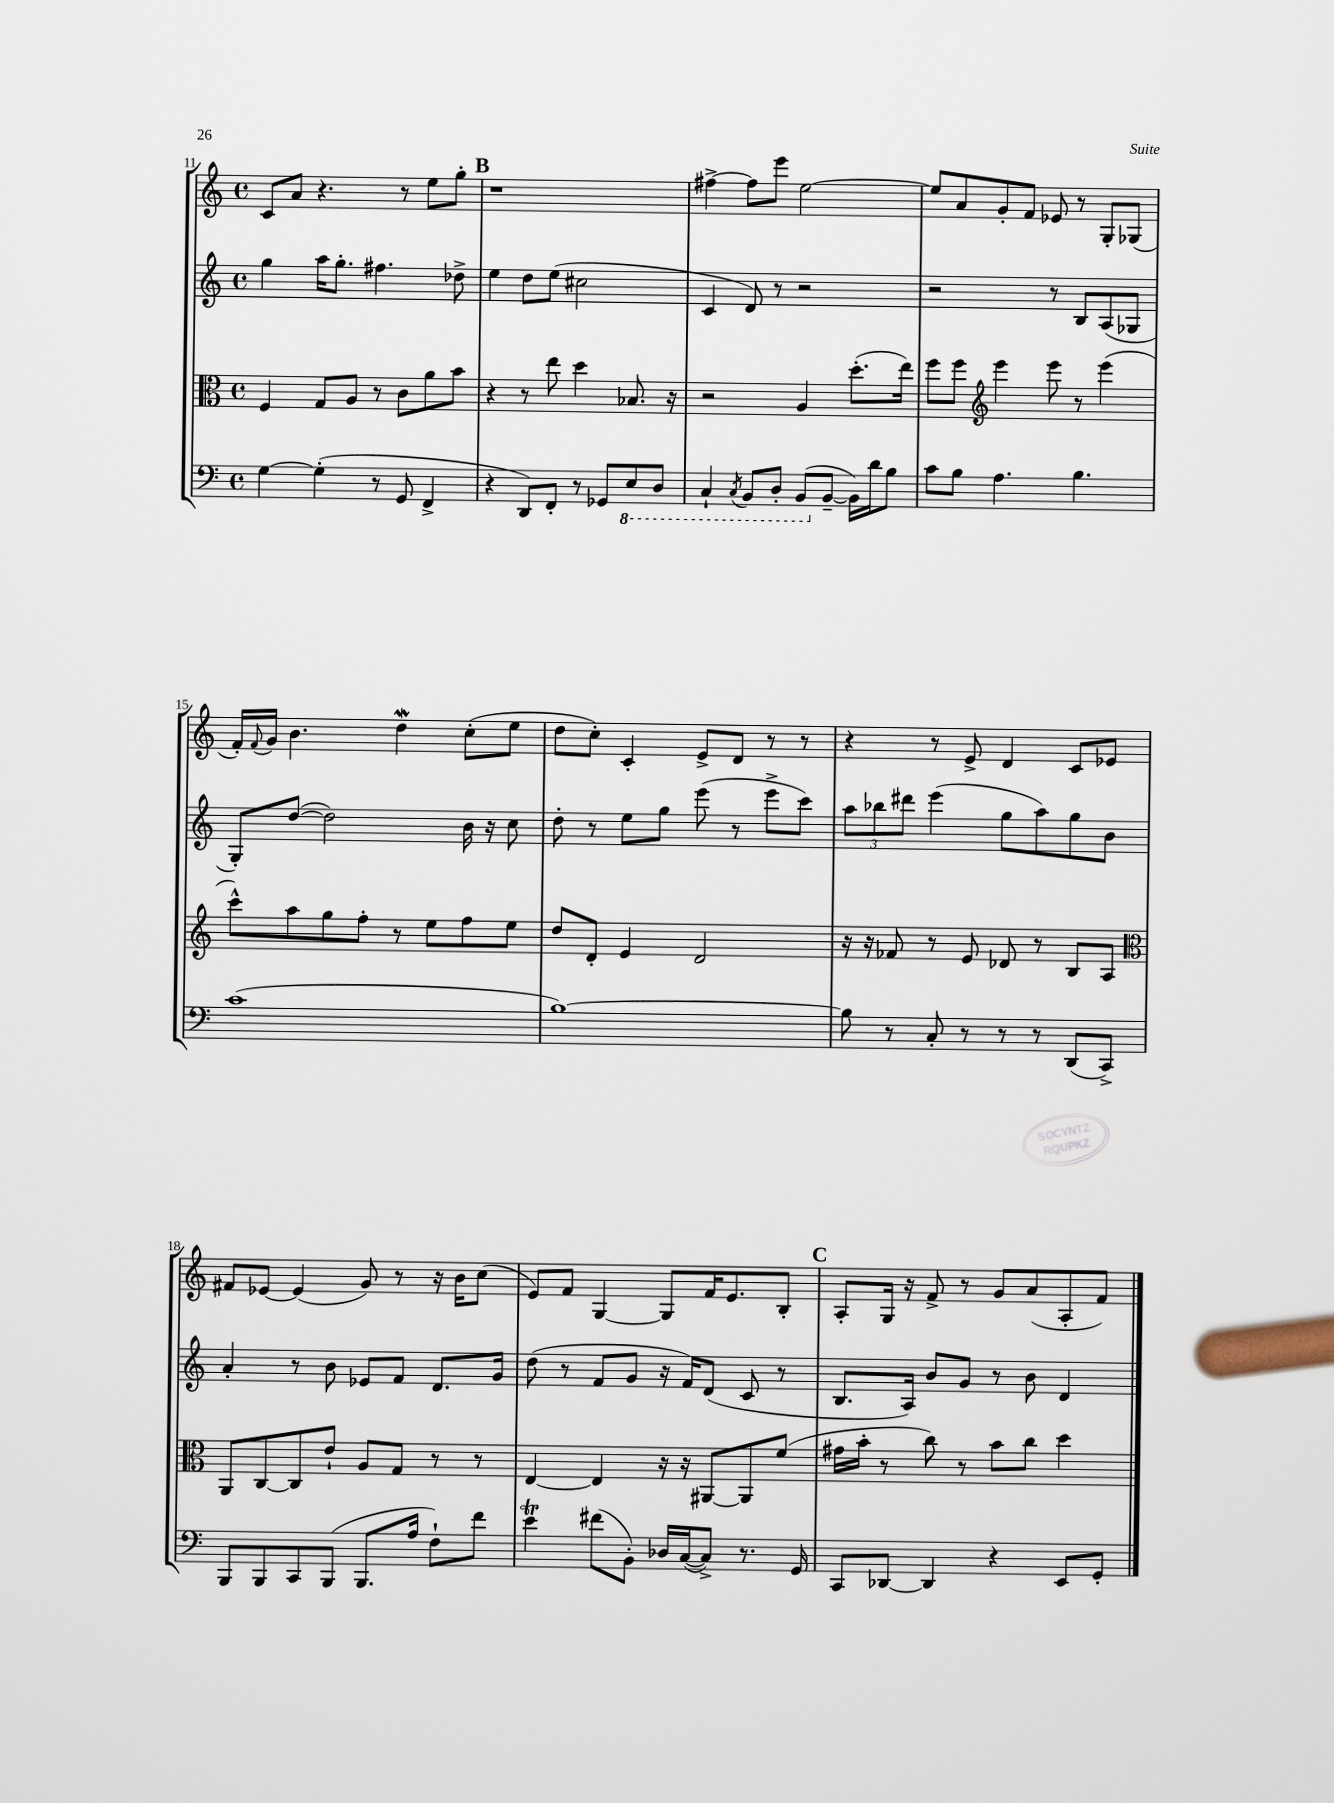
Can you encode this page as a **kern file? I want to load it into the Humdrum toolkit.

**kern	**kern	**kern	**kern
*staff4	*staff3	*staff2	*staff1
*clefF4	*clefC3	*clefG2	*clefG2
*k[]	*k[]	*k[]	*k[]
*M4/4	*M4/4	*M4/4	*M4/4
*met(c)	*met(c)	*met(c)	*met(c)
[4G\	4F/	4gg\	8c/L
.	.	.	8a/J
(4G'\]	8G/L	16aa\LK	4.r
.	.	8.gg'\J	.
.	8A/J	.	.
8r	8r	4.ff#\	.
8GG/	8c\L	.	8r
4FF^/	8a\	.	8ee\L
.	8b\J	8dd-^\	8gg'\J
=	=	=	=
4r	4r	4ee\	1r
8DD/L)	8r	8dd\L	.
8FF'/J	8ee\	(8ee\J	.
8r	4dd\	2cc#\	.
8GG-/L	.	.	.
8EE/	8.B-/	.	.
8DD/J	.	.	.
.	16r	.	.
=	=	=	=
4CC`/	2r	4c/	[4ff#^\
8qCC/	.	.	.
8BBB/L	.	8d/)	8ff#\]L
8DD'/J	.	8r	8eee\J
(8BBB/L	4A/	2r	[2ee\
[8BB~/J	.	.	.
16BB\]LL)	(8.dd'\L	.	.
16d\J	.	.	.
8B\J	.	.	.
.	16ee\Jk)	.	.
=	=	=	=
8c\L	8ff\L	2r	8ee/]L
8B\J	8ff\J	.	8a/
*	*clefG2	*	*
4.A\	4eee\	.	8g'/
.	.	.	8f/J
.	8eee\	8r	8e-/
4.B\	8r	8B/L	8r
.	(4eee\	(8A/	8G'/L
.	.	8G-/J	(8G-/J
=	=	=	=
(1c	8ccc^^\L)	8G'/L)	16f'/LL)
.	.	.	8qqf/
.	.	.	16g/JJ
.	8aa\	([8dd/J	4.b\
.	8gg\	2dd\])	.
.	8ff'\J	.	.
.	8r	.	4dd\
.	8ee\L	.	.
.	8ff\	16b\	(8cc'\L
.	.	16r	.
.	8ee\J	8cc\	8ee\J
=	=	=	=
[1B)	8dd/L	8dd'\	8dd\L
.	8d'/J	8r	8cc'\J)
.	4e/	8ee\L	4c'/
.	.	8gg\J	.
.	2d/	(8eee\	8e^/L
.	.	8r	8d/J
.	.	8eee^\L	8r
.	.	8ccc\J)	8r
=	=	=	=
8B\]	16r	12aa\L	4r
.	16r	.	.
.	.	12bb-\	.
8r	8f-/	.	.
.	.	12ddd#\J	.
8C'/	8r	(4eee\	8r
8r	8e/	.	8e^/
8r	8d-/	8gg\L	4d/
8r	8r	8aa\)	.
(8DD/L	8B/L	8gg\	8c/L
8CC^/J)	8A/J	8b\J	8e-/J
=	=	=	=
*	*clefC3	*	*
8BBB/L	8AA/L	4a'/	8f#/L
8BBB/	[8C/	.	[8e-/J
8CC/	8C/]	8r	(4e-/]
(8BBB/J	8e`/J	8b\	.
8.BBB/L	8A/L	8e-/L	8g/)
.	8G/J	8f/J	8r
16A/Jk	.	.	.
8F`\L)	8r	8.d/L	16r
.	.	.	16b\LK
8f\J	8r	.	(8cc\J
.	.	16g/Jk	.
=	=	=	=
4e\	[4E/	(8dd\	8e/L)
.	.	8r	8f/J
(8f#\L	4E/]	8f/L	[4G/
8BB'\J)	.	8g/J	.
16D-/LL	16r	16r	8G/]L
([16C/J	16r	16f/LK)	.
8C^/]J)	[8AA#/L	(8d/J	16f/K
.	.	.	8.e/
8.r	8AA#/]	8c/	.
.	(8f/J	8r	8B'/J
16GG/	.	.	.
=	=	=	=
8CC/L	16g#\LL	8.B/L	8A'/L
.	16b'\JJ	.	.
[8DD-/J	8r	.	16G/Jk
.	.	16A/Jk)	16r
4DD-/]	8cc\)	8b/L	8f^/
.	8r	8g/J	8r
4r	8b\L	8r	8g/L
.	8cc\J	8b\	(8a/
8EE/L	4dd\	4d/	8A'/
8GG'/J	.	.	8f/J)
==	==	==	==
*-	*-	*-	*-
